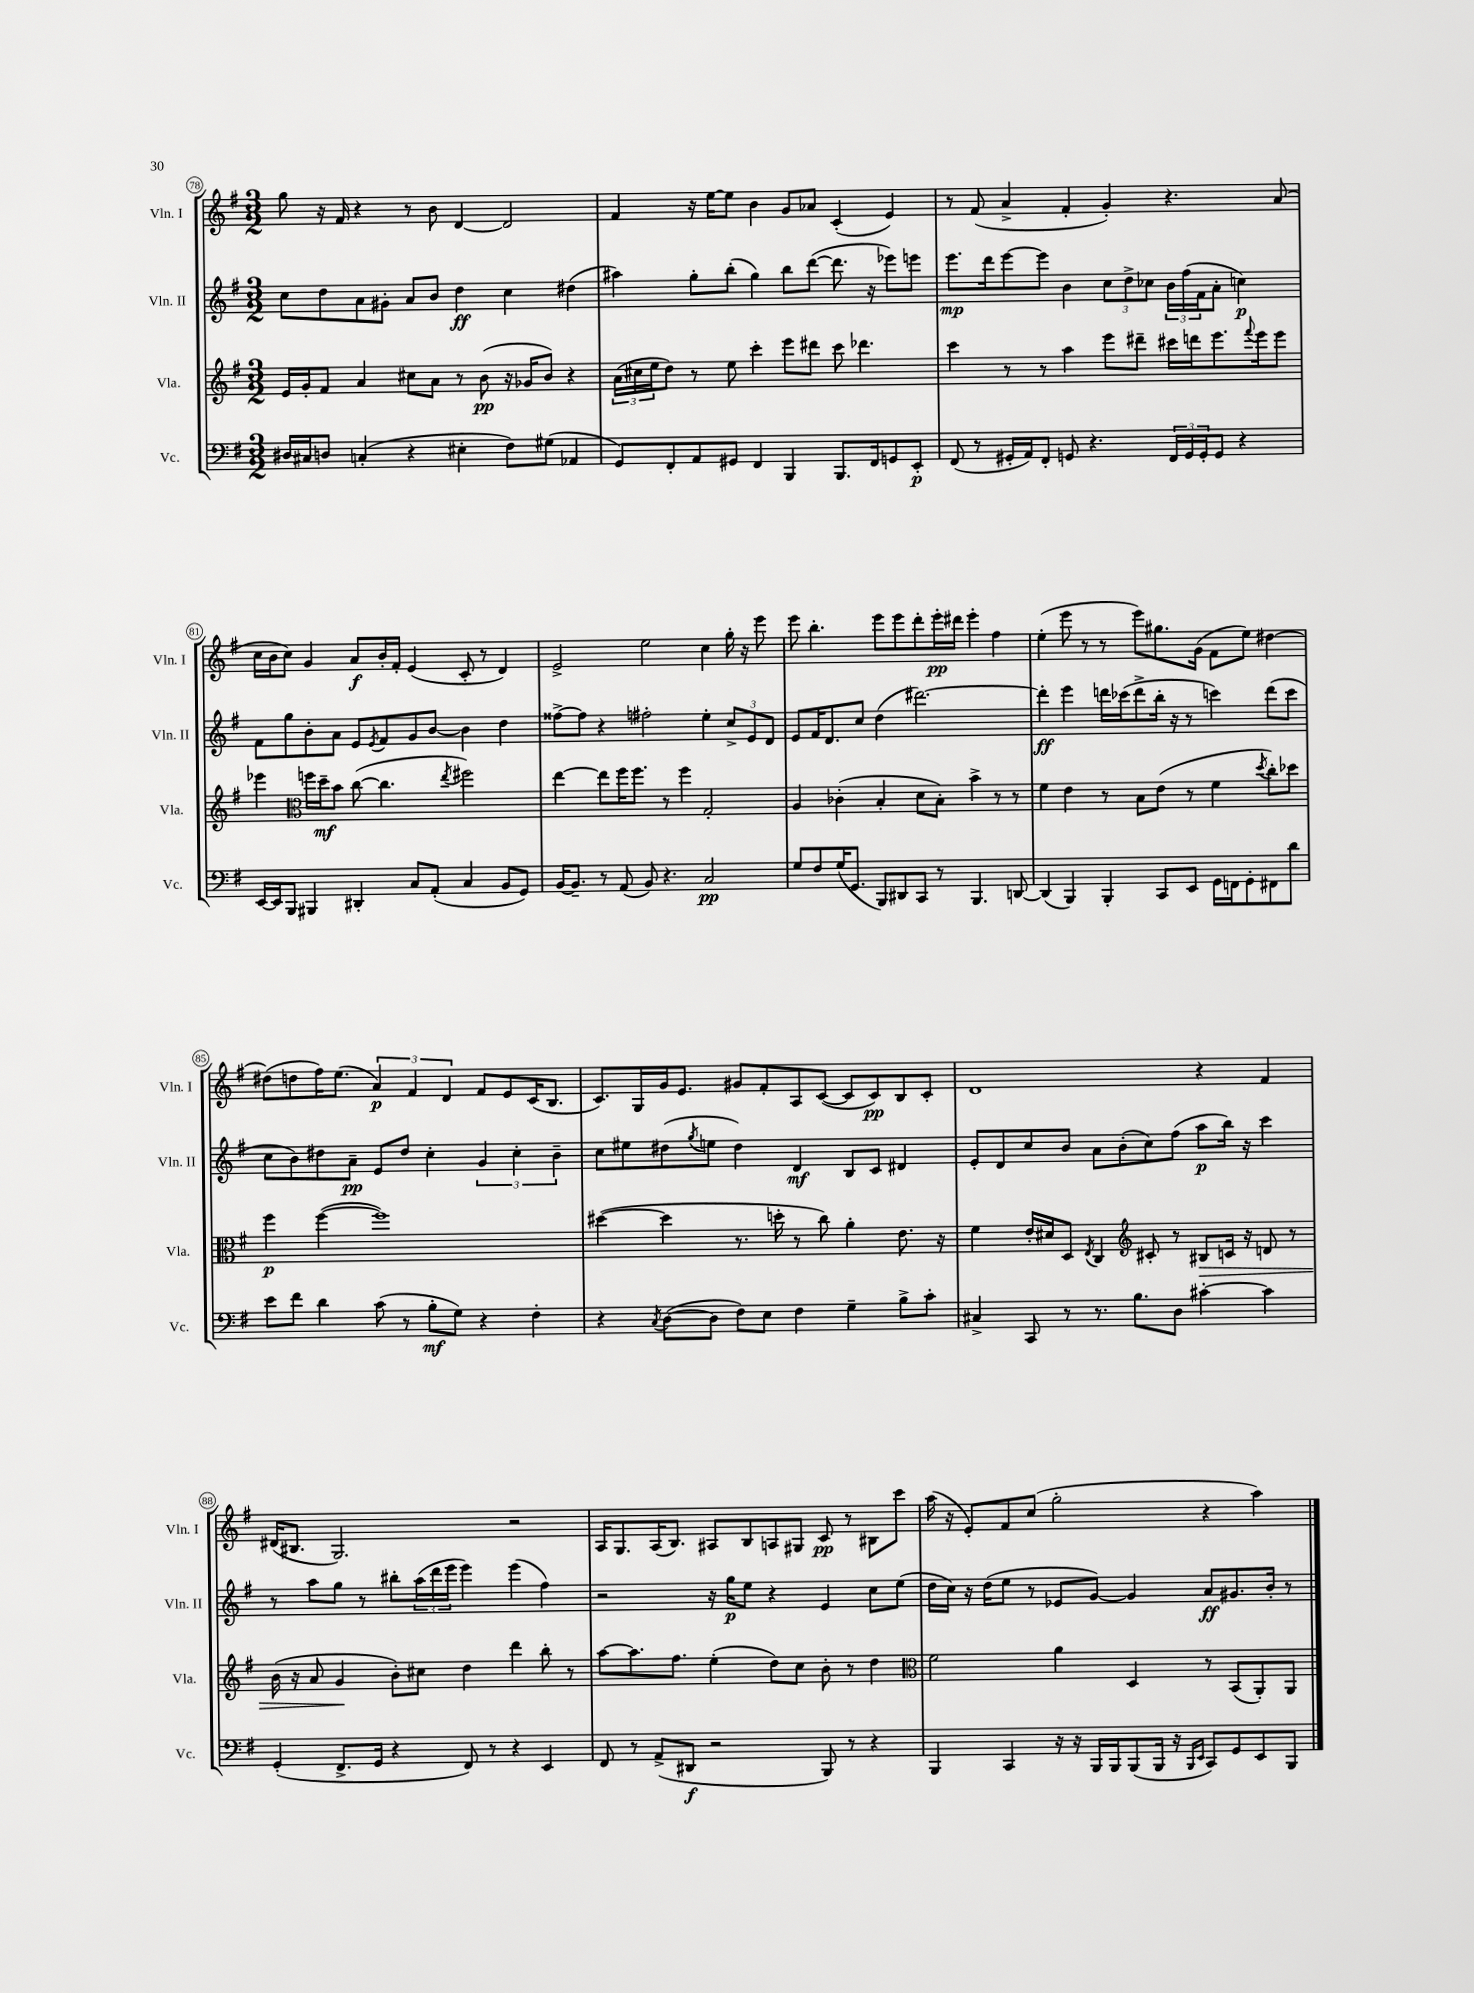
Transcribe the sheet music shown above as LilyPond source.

<<
\new StaffGroup <<
\new Staff = "s0" \with { instrumentName = "Vln. I" shortInstrumentName = "Vln. I" } {
    \clef treble \key g \major \numericTimeSignature \time 3/2
    g''8 r16 fis'16 r4 r8 b'8 d'4~ d'2 |
    fis'4 r16 e''16~ e''8 b'4 g'8 aes'8 c'4-.( e'4) |
    r8 fis'8( a'4-> fis'4-. g'4-.) r4. a'8( |
    c''16 b'16 c''8) g'4 a'8\f b'16-. fis'16-. e'4( c'8-. r8 d'4) |
    e'2-> e''2 c''4 g''16-. r16 e'''8 |
    e'''8 b''4.-. e'''8 e'''8 d'''8-. e'''16-.\pp dis'''16 e'''4-. fis''4 |
    e''4-.( e'''8 r8 r8 e'''8) gis''8. g'16( fis'8 e''8) dis''4~ |
    dis''8( d''8 fis''16) e''8.( \tuplet 3/2 { a'4\p) fis'4 d'4 } fis'8 e'8 c'16( b8. |
    c'8.) g16 g'16 e'8. gis'8 fis'8-. a8 c'8~( c'8 c'8\pp) b8 c'8-. |
    d'1 r4 fis'4 |
    dis'16( bis8. g2.) r2 |
    a16 g8. a16( b8.) ais8 b8 a8 gis8 c'8\pp r8 bis8 c'''8 |
    a''16( r16 e'8-.) fis'8 c''8( g''2-. r4 a''4) \bar "|." |
}
\new Staff = "s1" \with { instrumentName = "Vln. II" shortInstrumentName = "Vln. II" } {
    \clef treble \key g \major \numericTimeSignature \time 3/2
    c''8 d''8 a'8 gis'8-. a'8 b'8 d''4\ff c''4 dis''4( |
    ais''4) g''8-. b''8-.( g''4) b''8 d'''8~( d'''8. r16 ees'''8) e'''8 |
    e'''8.\mp d'''16 e'''8~ e'''8 b'4 \tuplet 3/2 { c''8 d''8-> ces''8 } \tuplet 3/2 { b'16 fis''16( fis'16 } a'8-. c''4\p) |
    fis'8 g''8 b'8-. a'8 e'8 \acciaccatura { e'8 } fis'8 g'8 b'8~ b'4 d''4 |
    fisis''8~-> fisis''8 r4 fis''2-. e''4-. \tuplet 3/2 { c''8-> e'8 d'8 } |
    e'8 fis'16 d'8. c''8 d''4( dis'''2.~) |
    dis'''4-.\ff e'''4 d'''16 ces'''16( d'''8-> b''16-. r16 r8 c'''4) d'''8( c'''8 |
    c''8 b'8) dis''8 a'8--\pp e'8 dis''8 c''4-. \tuplet 3/2 { g'4 c''4-. b'4-- } |
    c''8 eis''8 dis''8( \acciaccatura { g''8 } e''8 dis''4) d'4\mf b8 c'8 dis'4 |
    e'8-. d'8 c''8 b'8 a'8 b'8-.( c''8) fis''8( a''8\p b''16) r16 c'''4 |
    r8 a''8 g''8 r8 bis''8-. \tuplet 3/2 { a''16( d'''16 e'''16 } e'''4) e'''4( fis''4) |
    r2 r16 g''16\p e''8 r4 e'4 c''8 e''8( |
    d''16 c''16) r16 d''16( e''8 r8 ees'8 g'8~) g'4 a'8\ff gis'8. b'16-. r8 \bar "|." |
}
\new Staff = "s2" \with { instrumentName = "Vla." shortInstrumentName = "Vla." } {
    \clef treble \key g \major \numericTimeSignature \time 3/2
    e'16 g'16-. fis'8 a'4 cis''8 a'8 r8 b'8\pp( r16 ges'16 b'8) r4 |
    \tuplet 3/2 { a'16( cis''16 e''16 } d''8) r8 e''8 c'''4-. e'''8 dis'''8 c'''8 des'''4. |
    c'''4 r8 r8 a''4 e'''8 dis'''8-- cis'''16 d'''16 e'''8. \appoggiatura { fis'''8 } e'''16 e'''8 |
    ees'''4 \clef alto f''16 d''16--\mf b'8 c''8~( c''4. \acciaccatura { e''8 } fis''2) |
    e''4~ e''8 fis''16 fis''8. r8 fis''4 g2-. |
    a4 ces'4-.( b4-. d'8 b8-.) b'4-> r8 r8 |
    fis'4 e'4 r8 b8 e'8( r8 fis'4 \acciaccatura { d''8 } c''8-.) des''8 |
    fis''4\p fis''4~( fis''1) |
    dis''4~( dis''4 r8. d''16-. r8 c''8) a'4-. e'8. r16 |
    fis'4 e'16-. dis'16 d8 \acciaccatura { e8 } c4 \clef treble cis'8-. r8 bis8\> c'16 r16 d'8 r8 |
    b'16( r16 a'8 g'4\! b'8-.) cis''8 d''4 d'''4 b''8-. r8 |
    a''8~ a''8. fis''8. e''4-.( d''8) c''8 b'8-. r8 d''4 |
    \clef alto fis'2 a'4 d4 r8 b,8( a,8-.) a,8 \bar "|." |
}
\new Staff = "s3" \with { instrumentName = "Vc." shortInstrumentName = "Vc." } {
    \clef bass \key g \major \numericTimeSignature \time 3/2
    dis16 cis16 d8 c4-.( r4 eis4-. fis8) gis8( aes,4 |
    g,8) fis,8-. a,8 gis,8 fis,4 b,,4 b,,8. fis,16 g,8 e,8-.\p |
    fis,8( r8 gis,16-. a,16) fis,8-. g,8 r4. \tuplet 3/2 { fis,16 g,16 g,16-. } g,8 r4 |
    e,16~ e,16 b,,8 bis,,4 dis,4-. c8 a,8-.( c4 b,8 g,8) |
    b,16~ b,8.-- r8 a,8( b,8) r4. c2\pp |
    g8 fis8 g16( g,8. b,,8) dis,8 c,8 r8 b,,4. d,8~ |
    d,4( b,,4) b,,4-. c,8 e,8 g,16 f,16 g,8-. fis,8 d'8 |
    e'8 fis'8 d'4 c'8( r8 b8-.\mf g8) r4 fis4-. |
    r4 \acciaccatura { c8 } d8~( d8 fis8) e8 fis4 g4-- b8-> c'8-. |
    cis4-> c,8 r8 r8. b8. d8 cis'4~-. cis'4 |
    g,4-.( fis,8.-> g,16 r4 fis,8) r8 r4 e,4 |
    fis,8 r8 a,8->( dis,8\f r2 b,,8) r8 r4 |
    b,,4 c,4 r16 r16 b,,16 b,,16 b,,8( b,,16 r16 \grace { b,,16 e,16 } c,8) g,8 e,8 b,,8 \bar "|." |
}
>>
>>
\layout { \context { \Score currentBarNumber = #78 \override BarNumber.stencil = #(make-stencil-circler 0.1 0.3 ly:text-interface::print) } }
